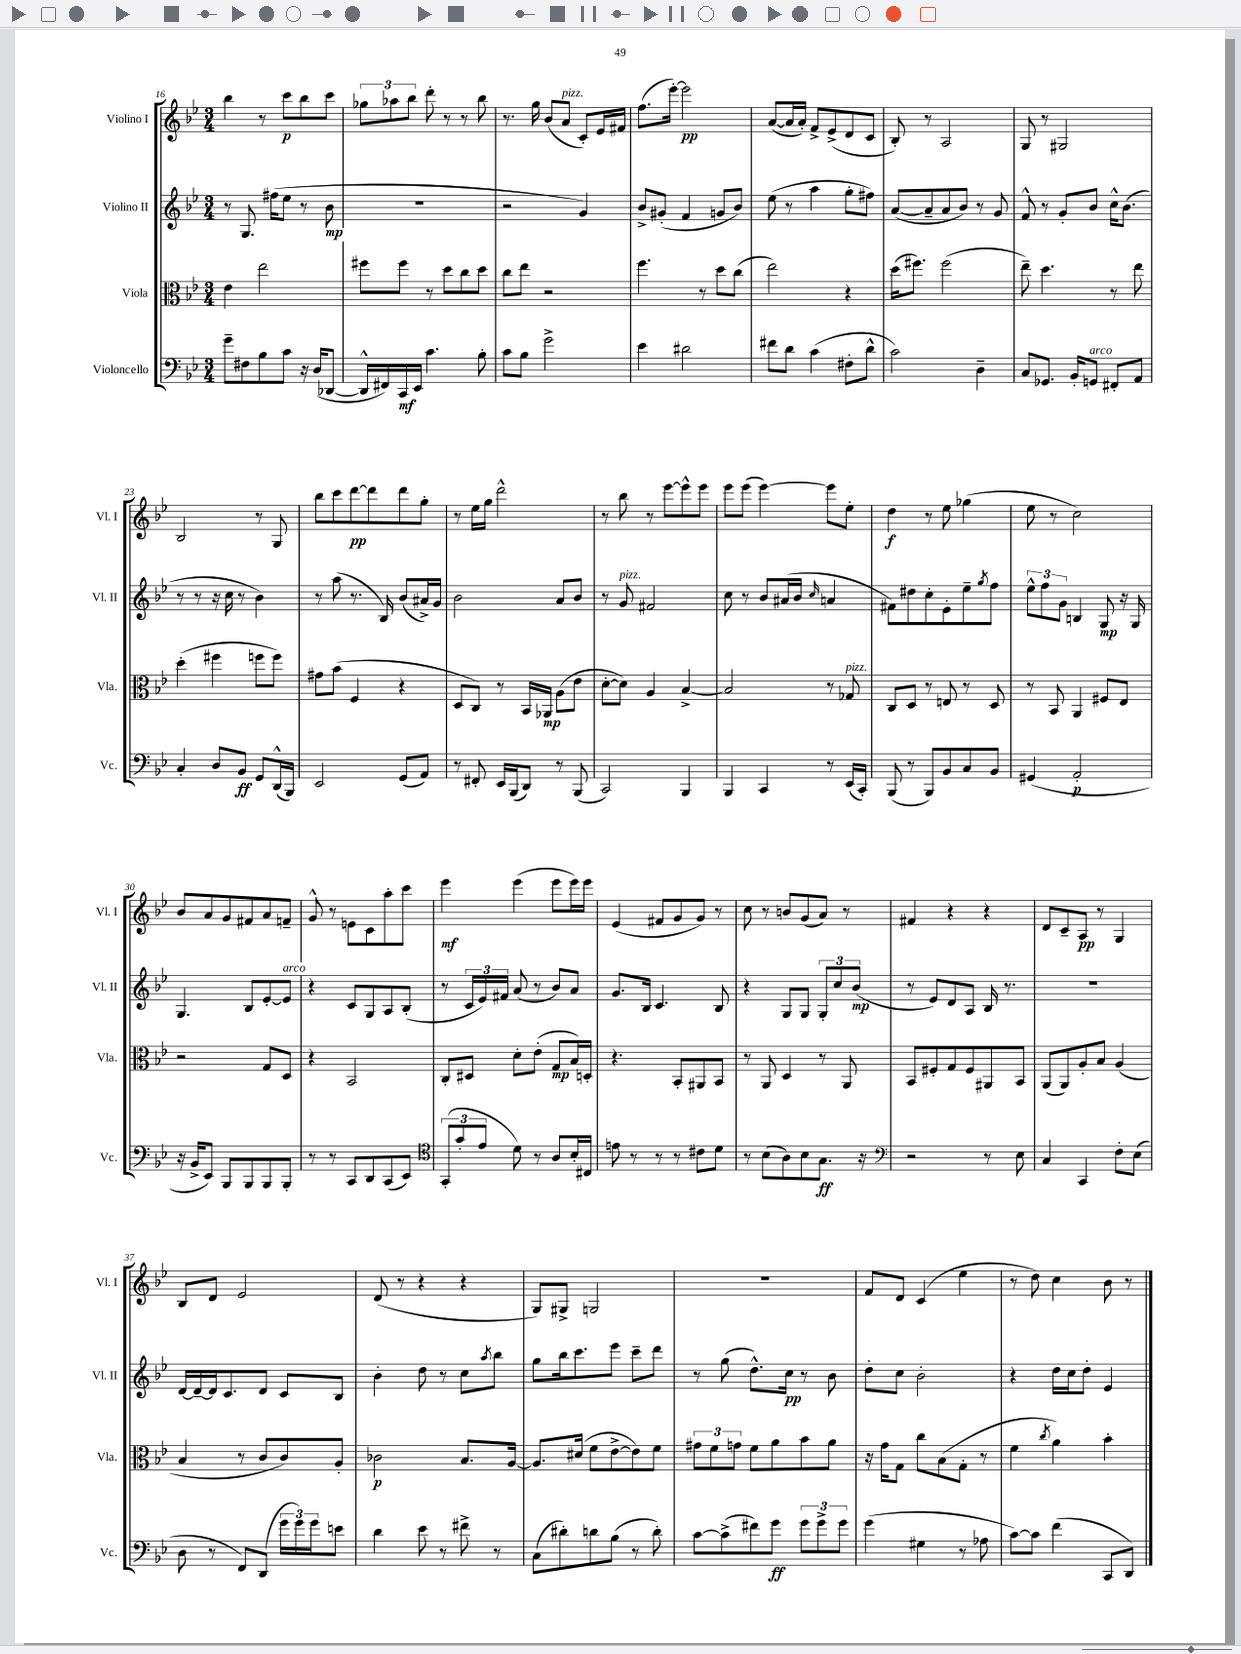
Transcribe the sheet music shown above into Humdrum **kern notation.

**kern	**kern	**kern	**kern
*staff4	*staff3	*staff2	*staff1
*clefF4	*clefC3	*clefG2	*clefG2
*k[b-e-]	*k[b-e-]	*k[b-e-]	*k[b-e-]
*M3/4	*M3/4	*M3/4	*M3/4
8g~	4e-	8r	4bb-
8F#	.	8.G	.
8B-	2ee-	.	8r
.	.	(16ff#	.
8c	.	8ee-	8ccc
16r	.	8r	8bb-
(16D	.	.	.
[8DD-	.	8b-	8ccc
=	=	=	=
16DD-^^]	8ff#	2.r	12gg-
16FF#)	.	.	.
.	.	.	12aa-
16CC	8ff#	.	.
.	.	.	12bb-
16EE-	.	.	.
4.c	8r	.	8ddd'
.	8dd	.	8r
.	8cc	.	8r
8B-'	8dd	.	8bb-
=	=	=	=
8c	8cc	2r	8.r
8B-	8ee-	.	.
.	.	.	16gg
2g^	2r	.	(8b-
.	.	.	8a
.	.	4g)	8c')
.	.	.	16e-
.	.	.	16f#
=	=	=	=
4e-	4.ff	8b-^	(8.ff
.	.	(8g#'	.
.	.	.	[16eee-')
2d#	.	4f	2eee-]
.	8r	.	.
.	8dd	8g	.
.	(8cc	8b-)	.
=	=	=	=
8f#	2ee-)	(8ee-	([8a
8d	.	8r	16a]
.	.	.	16a')
(4c	.	4aa	8f^
.	.	.	(8e-^
8F#'	4r	8gg'	8d
8d^^	.	8ff#)	8c
=	=	=	=
2c)	(16dd	([8a	8B-')
.	8.ff#)	.	.
.	.	8a~]	8r
.	(2ff#	8a	2A
.	.	8b-)	.
4D~	.	8r	.
.	.	8g	.
=	=	=	=
8C	8ee-~)	8f^^	8G
8.GG-	4.dd	8r	8r
.	.	8g'	2G#
16BB-'	.	.	.
8GG	.	8b-	.
8FF#'	8r	16cc^^	.
.	.	(8.b-	.
8AA	8ee-	.	.
=	=	=	=
4C'	(4dd'	8r	2B-
.	.	8r	.
8D	4ff#	16r	.
.	.	16cc	.
8BB-	.	8r	.
8GG	8ff	4b-)	8r
(16DD^^	8ff)	.	8G
16BBB-)	.	.	.
=	=	=	=
2EE-	8g#	8r	8bb-
.	(8b-	(8aa	8ccc
.	4F	8.r	[8ddd
.	.	.	8ddd]
.	.	16B-)	.
(8GG	4r	(8b-	8ddd
8AA)	.	16a#^)	8gg'
.	.	16g	.
=	=	=	=
8r	8D	2b-	8r
8FF#'	8C)	.	16ee-
.	.	.	16gg
16EE-	8r	.	2ddd^^
(16BBB-	.	.	.
8DD)	16BB-	.	.
.	16AA-	.	.
8r	(8A	8a	.
(8BBB-	8e-	8b-	.
=	=	=	=
2CC)	[8d'	8r	8r
.	8d])	8g	8bb-
.	4A	2f#	8r
.	.	.	[8eee-
4BBB-	[4B-^	.	8eee-^^]
.	.	.	8eee-
=	=	=	=
4BBB-	2B-]	8cc	8eee-
.	.	8r	(8eee-
4CC	.	8b-	[4eee-)
.	.	(16a#	.
.	.	16b-	.
.	.	16qqcc	.
8r	8r	4a	8eee-]
(16EE-	8G-	.	8ee-'
16CC')	.	.	.
=	=	=	=
(8BBB-	8C	8f#)	4dd
8r	8D	8dd#	.
8BBB-)	8r	8cc'	8r
8BB-	8E	8e-'	8ee-
8C	8r	8ee-~	(4gg-
.	.	8qgg	.
8BB-	8D	8ff	.
=	=	=	=
(4GG#	8r	12ee-^^	8ee-
.	.	12ff	.
.	8BB-	.	8r
.	.	12g	.
2AA'	4AA	4B	2cc)
.	8F#	8G	.
.	8E-	16r	.
.	.	16G	.
=	=	=	=
16r	2r	4.G	8b-
16BB-^	.	.	.
8EE-)	.	.	8a
8BBB-	.	.	8g
8BBB-	.	8B-	8f#
8BBB-	8G	[8e-'	8a
8BBB-'	8D	8e-]	8f~
=	=	=	=
8r	4r	4r	8g^^
8r	.	.	8r
8CC	2BB-	8c	8e
8DD	.	8G	8c
(8CC	.	8A	8aa'
8EE-)	.	(8B-'	8ccc
=	=	=	=
*clefC4	*	*	*
(12GG'	8C'	8r	4eee-
12g'	.	.	.
.	8D#	24c	.
12e-	.	24e-)	.
.	.	24f#	.
8d)	8d'	(8a	(4eee-
8r	(8e-'	8r	.
8A	8G	8b-)	8eee-
16B-'	16B-)	8a	16eee-)
16C#	16D'	.	16eee-
=	=	=	=
8e	4.r	8.g	(4e-
8r	.	.	.
.	.	16B-	.
8r	.	4.c	8f#
8r	8BB-'	.	8g
8c#	8AA#	.	8g)
8d	8BB-	8B-	8r
=	=	=	=
8r	8r	4r	8cc
(8B-	8AA	.	8r
8A)	4D	8G	8b
8B-	.	8G	(8g
8.G	8r	12G'	8a)
.	.	12cc	.
.	8AA	.	8r
.	.	(12b-	.
16r	.	.	.
=	=	=	=
*clefF4	*	*	*
2r	8BB-	8r	4f#
.	8F#'	8e-)	.
.	8G	8d	4r
.	8F#	8A	.
8r	8AA#	16B-	4r
.	.	8.r	.
8E-	8BB-	.	.
=	=	=	=
4C	(8AA	2.r	8d
.	8AA)	.	8c~
4CC	8A'	.	8A
.	8B-	.	8r
8F'	(4A	.	4G
(8E-	.	.	.
=	=	=	=
8D	4B-	[16d	8B-
.	.	16d~_	.
8r	.	16d]	8d
.	.	8.c	.
8FF)	8r	.	2e-
(8DD	8c	8d	.
24g	8c)	8c	.
24g)	.	.	.
24g	.	.	.
8e	8A'	8B-	.
=	=	=	=
4d	2c-	4b-'	(8d
.	.	.	8r
8e-	.	8dd	4r
8r	.	8r	.
8f#^	8.B-	8cc	4r
.	.	8qaa	.
8r	.	8bb-	.
.	[16A	.	.
=	=	=	=
(8C	8.A]	8gg	8G)
8d#')	.	16bb-	8G#^
.	(16d#	8.ccc	.
8d	8f	.	2G
(8B-	[8e-^	8eee-	.
8r	8e-])	8ccc~	.
8d')	8f	8ddd	.
=	=	=	=
[8c	12g#	8r	2.r
.	12f	.	.
(8c^]	.	(8gg	.
.	12g	.	.
8f#)	8f	8.dd^^)	.
8g	8a	.	.
.	.	16cc	.
12g	8b-	8r	.
12g^	.	.	.
.	8a	8b-	.
12g	.	.	.
=	=	=	=
(4g	16r	8dd'	8f
.	16g	.	.
.	8G	8cc	8d
4G#	8cc	2b-'	(4c
.	(8B-	.	.
8r	8G'	.	4ee-
8A-	8r	.	.
=	=	=	=
[8c)	4f	4r	8r
8c]	.	.	8dd)
.	8qcc	.	.
(4f	4a)	16dd	4cc
.	.	16cc	.
.	.	8dd'	.
8CC	4b-'	4e-	8b-
8DD)	.	.	8r
==	==	==	==
*-	*-	*-	*-
